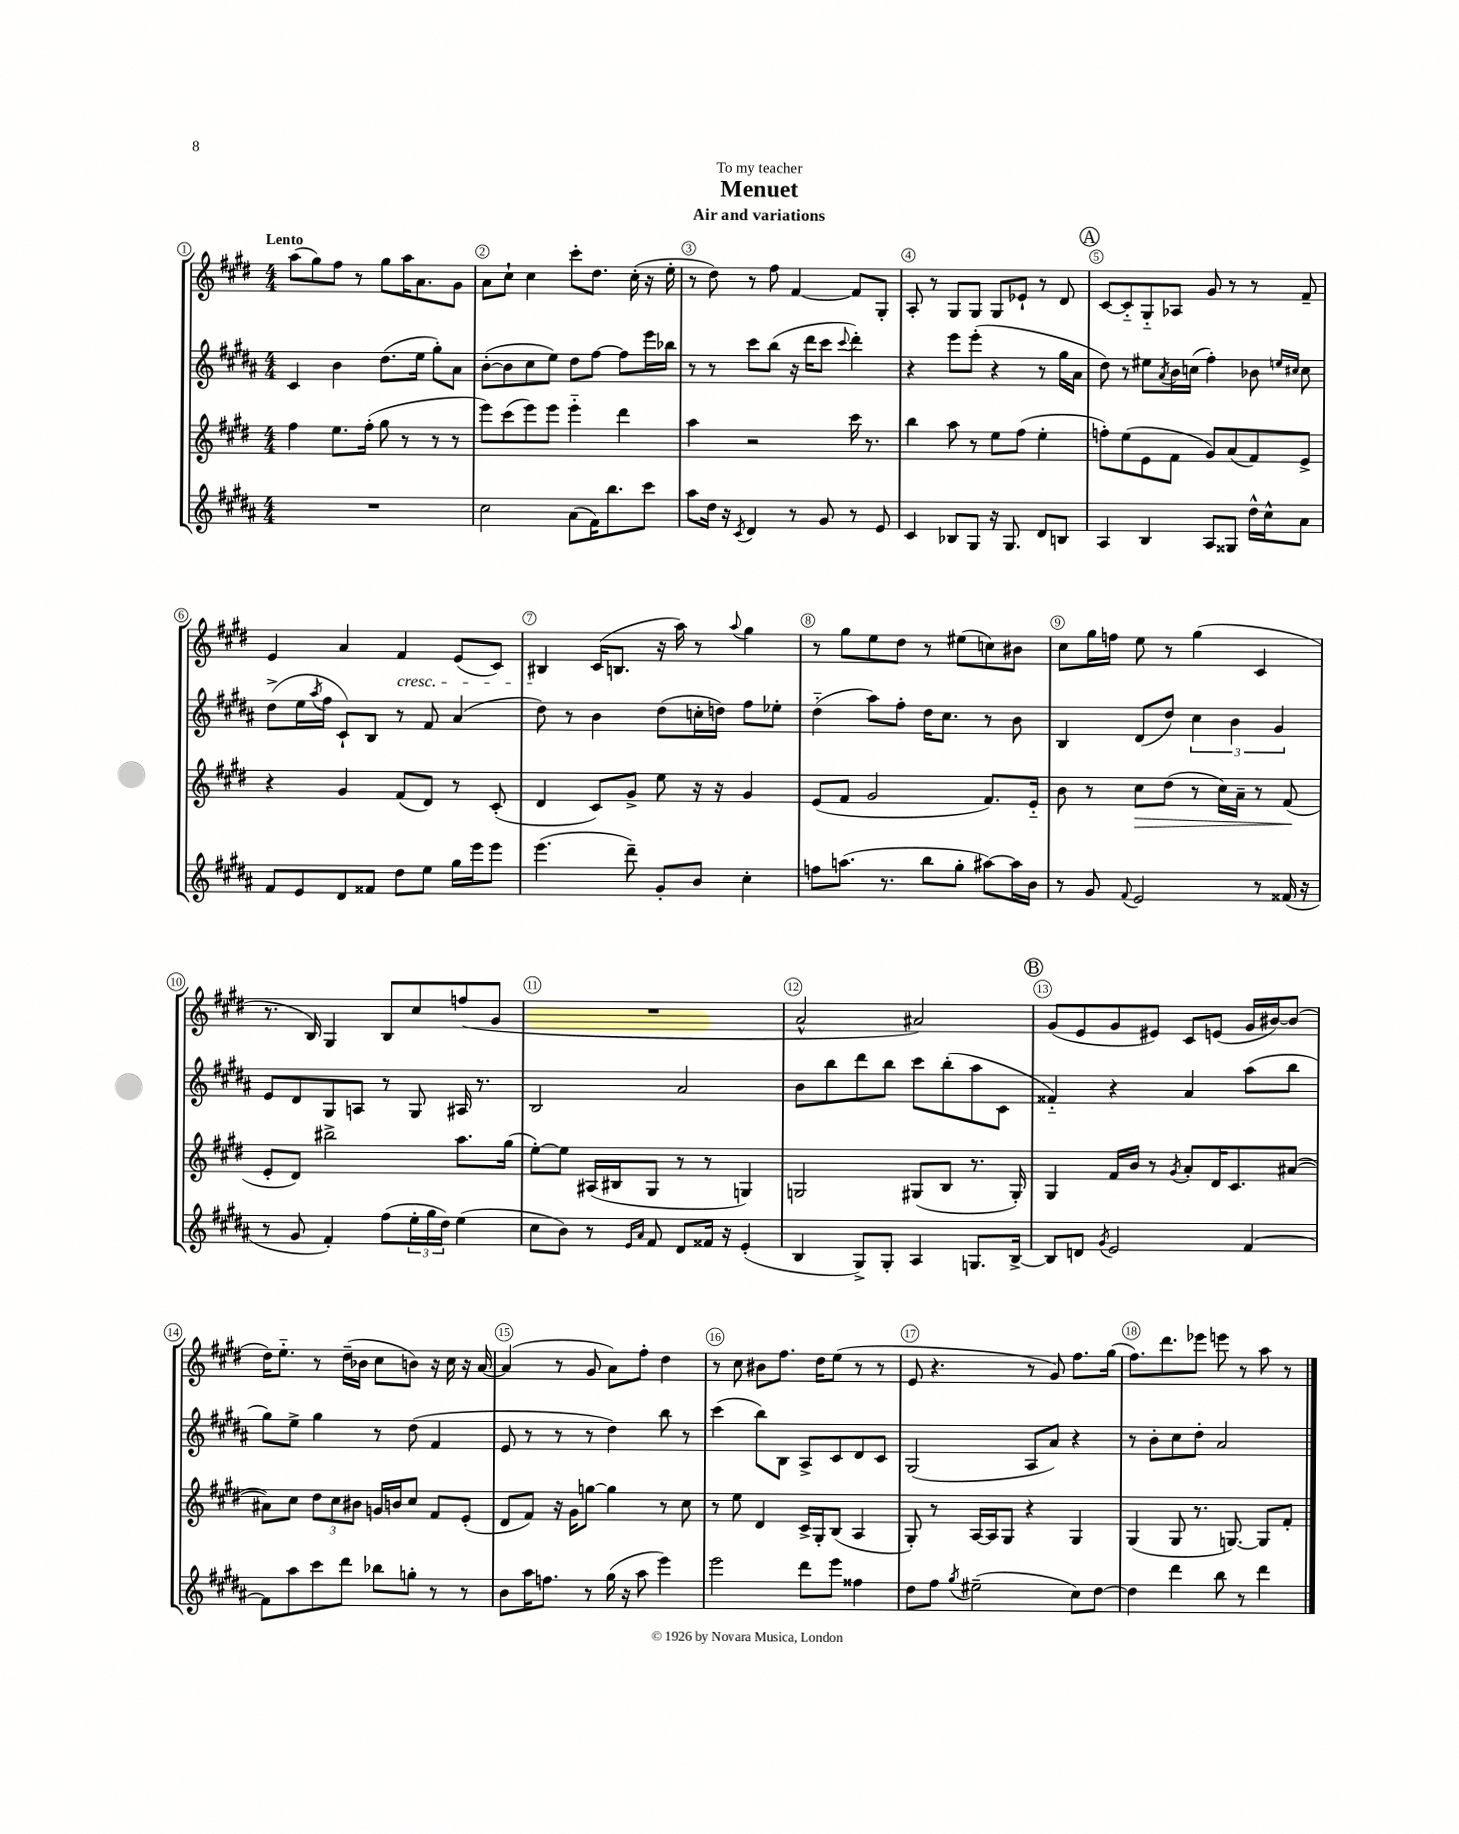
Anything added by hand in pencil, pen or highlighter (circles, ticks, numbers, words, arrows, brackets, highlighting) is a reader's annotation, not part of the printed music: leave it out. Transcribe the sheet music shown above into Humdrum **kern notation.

**kern	**kern	**dynam	**kern	**kern
*part4	*part3	*part3	*part2	*part1
*staff4	*staff3	*staff3	*staff2	*staff1
*clefG2	*clefG2	*	*clefG2	*clefG2
*k[f#c#g#d#a#]	*k[f#c#g#d#]	*	*k[f#c#g#d#a#]	*k[f#c#g#d#]
*M4/4	*M4/4	*	*M4/4	*M4/4
=1	=1	=1	=1	=1
!	!	!	!	!LO:TX:a:B:t=Lento
1r	4ff#\	.	4c#/	(8aa\L
.	.	.	.	8gg#\)
.	8.ee\L	.	4b\	8ff#\J
.	.	.	.	8r
.	(16ff#'\Jk	.	.	.
.	8gg#\	.	(8.dd#\L	8gg#\L
.	8r	.	.	16aa\K
.	.	.	16ee\Jk	8.a\
.	8r	.	8gg#'\L)	.
.	8r	.	8a#\J	8g#\J
=2	=2	=2	=2	=2
2cc#\	8eee\L)	.	([8b'\L	8a\L
.	(8ccc#\	.	8b\]	8cc#`\J
.	8eee\)	.	8cc#\	4cc#\
.	8eee\J	.	8ee\J)	.
(8a#\L	4eee\	.	8dd#\L	8ccc#'\L
16f#\K)	.	.	[8ff#\J	8.dd#\J
8.bb\	.	.	.	.
.	4ddd#\	.	8ff#\L]	.
.	.	.	.	(16cc#'\
8ccc#\J	.	.	16eee\L	16r
.	.	.	16bb-X\JJ	16ee'\
=3	=3	=3	=3	=3
8aa#\L	4aa\	.	8r	8r
16dd#\Jk	.	.	8r	8dd#\)
16r	.	.	.	.
8qc#/	.	.	.	.
4d#/	2r	.	8ccc#\L	8r
.	.	.	(8bb\J	8ff#\
8r	.	.	16r	[4f#/
.	.	.	16ddd#\KL	.
8g#/	.	.	8ccc#\J	.
.	.	.	8qqccc#/	.
8r	16ccc#\	.	4ddd#'\)	8f#/L]
.	8.r	.	.	.
8e/	.	.	.	8G#'/J
=4	=4	=4	=4	=4
4c#/	4bb\	.	4r	8A'/
.	.	.	.	8r
8B-X/L	8aa\	.	8eee\L	8G#/L
8G#/J	8r	.	(8eee'\J	8G#/J
16r	8ee\L	.	4r	8G#/L
8.G#/	.	.	.	.
.	(8ff#\J	.	.	8e-X`/J
8d#/L	4ee'\	.	8r	8r
8Bn/J	.	.	16gg#\LL	8d#/
.	.	.	16a#\JJ	.
!!LO:REH:place=s1:t=A
=5	=5	=5	=5	=5
4A#/	8ffn'\L)	.	8dd#\)	[8c#/L
.	(8ee\	.	8r	8c#/]
4B/	8e\	.	8ee#X\L	8G#/
.	.	.	8qa#/	.
.	8f#\J	.	16b\L	8A-X/J
.	.	.	(16ccn\JJ	.
8A#/L	8g#/L)	.	4ff#'\)	8g#/
8G##X/J	(8a/	.	.	8r
16dd#^^\LL	8f#/)	.	8b-X\	8r
16cc#^^\J	.	.	.	.
.	.	.	16qqeen/LL	.
.	.	.	16qqcc#X/JJ	.
8a#\J	8e^/J	.	8cc#\	8f#~/
!!LO:LB:g=z
=6	=6	=6	=6	=6
8f#/L	4r	.	(8dd#^\L	4e/
8e/	.	.	16ee\L	.
.	.	.	8qaa#/	.
.	.	.	16ff#\JJ	.
8d#/	4g#/	.	8c#`/L)	4a/
8f##X/J	.	.	8B/J	.
!	!	!	!	!LO:TX:b:i:t=cresc.
8dd#\L	(8f#/L	.	8r	4f#/
8ee\J	8d#/J)	.	8f#/	.
16gg#\LL	8r	.	(4a#/	(8e/L
16eee\J	.	.	.	.
8eee\J	(8c#'/	.	.	8c#/J)
=7	=7	=7	=7	=7
(4.eee\	4d#/	.	8dd#\)	4B#X/
.	.	.	8r	.
.	8c#/L)	.	4b\	(16c#/KL
.	.	.	.	8.Bn/J
8ddd#~\)	8g#^/J	.	.	.
8g#'/L	8ee\	.	(8dd#\L	16r
.	.	.	.	16aa\)
8b/J	16r	.	16ccn'\L	8r
.	16r	.	16ddn\JJ)	.
.	.	.	.	8qqaa/
4cc#'\	4g#/	.	8ff#\L	4gg#\
.	.	.	8ee-X'\J	.
=8	=8	=8	=8	=8
8ffn\L	(8e/L	.	(4dd#\	8r
(8.aan\J	8f#/J	.	.	8gg#\L
.	2g#/	.	8aa#\L)	8ee\
8.r	.	.	.	.
.	.	.	8ff#'\J	8dd#\J
8bb\L	.	.	16dd#\KL	8r
.	.	.	8.cc#\J	.
8gg#'\J	.	.	.	(8ee#X\L
[8aa#X\L)	8.f#/L)	.	8r	8ccn\)
16aa#\L]	.	.	8b\	8b#X\J
16b\JJ	16e/Jk	.	.	.
=9	=9	=9	=9	=9
8r	8b\	.	4B/	8cc#\L
8g#/	8r	.	.	16gg#\L
.	.	.	.	16ffn\JJ
8qqf#/	.	.	.	.
!	!	!LO:HP:b	!	!
2e/	8cc#\L	>	(8d#/L	8ee\
.	(8dd#\J	.	8dd#/J)	8r
.	8r	.	6cc#\	(4gg#\
.	16cc#\LL)	.	.	.
.	.	.	6b\	.
.	16a~\JJ	.	.	.
8r	8r	.	.	4c#/
.	.	.	6g#/	.
(16f##X/	(8f#/	.	.	.
16r	.	.	.	.
.	.	]	.	.
!!LO:LB:g=z
=10	=10	=10	=10	=10
8r	8e'/L	.	8e/L	8.r
8g#/	8d#/J)	.	8d#/	.
.	.	.	.	16B/)
4f#'/)	2bb#X^\	.	8G#/	4G#/
.	.	.	8An/J	.
(8ff#\L	.	.	8r	8B/L
24ee'\L	.	.	8G#/	8cc#/
24gg#\	.	.	.	.
24dd#\JJ)	.	.	.	.
(4ee\	8.aa\L	.	16A#X/	(8ffn/
.	.	.	8.r	.
.	.	.	.	8g#/J
.	(16gg#\Jk	.	.	.
=11	=11	=11	=11	=11
8cc#\L	[8ee'\L)	.	2B/	1r
8b\J)	8ee\J]	.	.	.
8r	(16A#X/LL	.	.	.
.	16B#X/J	.	.	.
16qqe/LL	.	.	.	.
16qqa#/JJ	.	.	.	.
8f#/	8G#/J	.	.	.
8d#/L	8r	.	2a#/	.
16f##X/Jk	8r	.	.	.
16r	.	.	.	.
(4e'/	4Gn/)	.	.	.
=12	=12	=12	=12	=12
4B/	2Gn/	.	8b\L	2a^^/
.	.	.	8bb\	.
8G#^/L)	.	.	8ddd#\	.
8G#'/J	.	.	8bb\J	.
4A#/	(8G#X/L	.	8ccc#\L	2a#X/)
.	8B/J	.	(8bb'\	.
8.Gn/L	8.r	.	8aa#\	.
.	.	.	8c#\J	.
[16B^/Jk	16G#'/)	.	.	.
!!LO:REH:place=s1:t=B
=13	=13	=13	=13	=13
8B/L]	4G#/	.	4f##X/)	(8g#/L
8dn/J	.	.	.	8e/
8qg#/	.	.	.	.
2e/	16f#/LL	.	4r	8g#/
.	16b/JJ	.	.	.
.	8r	.	.	8e#X/J)
.	8qg#/	.	.	.
.	8a'/L	.	4a#/	8c#/L
.	16d#/K	.	.	(8en/J
.	8.c#/	.	.	.
[4f#/	.	.	(8aa#\L	16g#/LL
.	.	.	.	[16b#X/J)
.	([8a#X/J	.	8bb\J	(8b#/J]
!!LO:LB:g=z
=14	=14	=14	=14	=14
8f#\L]	8a#X\L])	.	8gg#\L)	16dd#\KL)
.	.	.	.	8.ee\J
8aa#\	8cc#\J	.	8ee^\J	.
8ccc#\	12dd#\L	.	4gg#\	8r
.	12cc#\	.	.	.
8ddd#\J	.	.	.	(16dd#~\LL
.	12b#X\J	.	.	.
.	.	.	.	16b-X\JJ
8bb-X\L	16gn/LL	.	8r	8cc#\L
.	16bn/J	.	.	.
8ggn'\J	8cc#/J	.	(8dd#\	8bn\J)
8r	8f#/L	.	4f#/	16r
.	.	.	.	16cc#\
8r	(8e'/J	.	.	16r
.	.	.	.	[16a/
=15	=15	=15	=15	=15
8b\L	8d#/L	.	8e/	(4a/]
16aa#\K	8f#/J)	.	8r	.
8.ffn\J	.	.	.	.
.	16r	.	8r	8r
.	16g#\KL	.	.	.
8r	[8ggn\J	.	8r	8g#/
(16gg#\	4gg\]	.	4dd#\)	8a\L)
16r	.	.	.	.
8aa#\	.	.	.	8ff#'\J
4eee\)	8r	.	8bb\	4dd#\
.	8cc#\	.	8r	.
=16	=16	=16	=16	=16
2eee\	8r	.	(4ccc#\	8r
.	8ee\	.	.	8cc#\
.	4d#/	.	8bb\L)	8b#X\L
.	.	.	8B\J	8.ff#\J
8ddd#\L	16c#^/LL	.	8A#^/L	.
.	16G#'/J	.	.	16dd#\KL
8eee\J	(8B/J	.	8c#/	(8ee\J
4ff##X\	4A/	.	8d#/	8r
.	.	.	8c#/J	8r
=17	=17	=17	=17	=17
8dd#\L	8G#'/)	.	(2G#/	8e/
8ff#\J	8r	.	.	4.r
8qgg#/	.	.	.	.
(2ee#X~\	[16A/LL	.	.	.
.	16A/J]	.	.	.
.	8G#/J	.	.	.
.	4r	.	8A#/L	8r
.	.	.	8a#/J)	8g#/)
8cc#\L)	4G#/	.	4r	8.ff#\L
[8dd#\J	.	.	.	.
.	.	.	.	(16gg#\Jk
=18	=18	=18	=18	=18
4dd#\]	(4G#/	.	8r	8.ff#\L)
.	.	.	8b'\L	.
.	.	.	.	8.ddd#\
4ddd#\	8G#/	.	8cc#\	.
.	8.r	.	8dd#'\J	8eee-X\J
8bb\	.	.	2a#/	8eeen\
.	[8.Gn/)	.	.	.
8r	.	.	.	8r
4ddd#\	8G/L]	.	.	8aa\
.	8f#'/J	.	.	8r
==	==	==	==	==
*-	*-	*-	*-	*-
